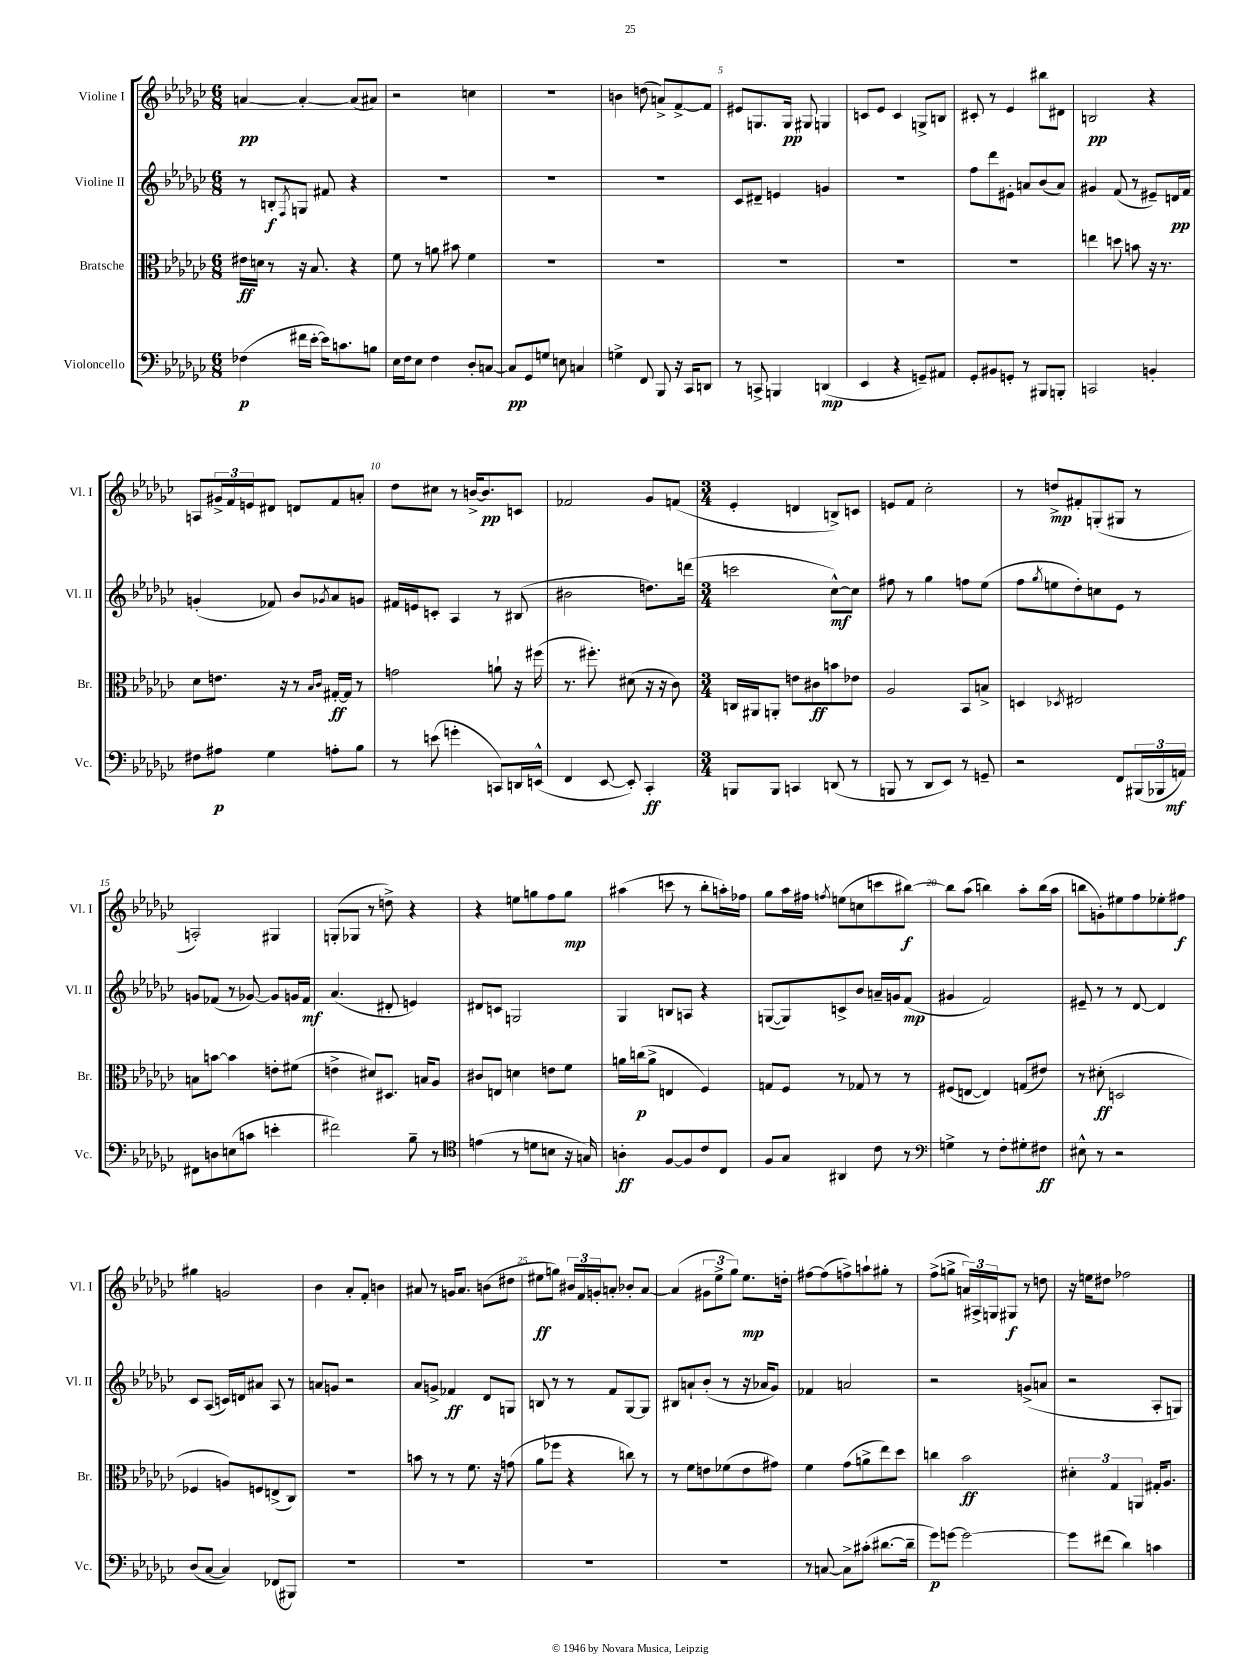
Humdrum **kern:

**kern	**kern	**kern	**kern
*staff4	*staff3	*staff2	*staff1
*clefF4	*clefC3	*clefG2	*clefG2
*k[b-e-a-d-g-c-]	*k[b-e-a-d-g-c-]	*k[b-e-a-d-g-c-]	*k[b-e-a-d-g-c-]
*M6/8	*M6/8	*M6/8	*M6/8
(4F-	16e#	8r	[4a
.	16d	.	.
.	8r	8B'	.
.	.	8qF	.
16f#	16r	8G	4a'_
[16e-'	8.B-	.	.
16e-])	.	8f#	.
8.c	.	.	.
.	4r	4r	(8a]
8B	.	.	8a#)
=	=	=	=
16E-	8f	2.r	2r
16F	.	.	.
8E-	8r	.	.
4F	8a	.	.
.	8b#	.	.
8D-'	4f	.	4cc
[8C	.	.	.
=	=	=	=
8C]	2.r	2.r	2.r
8GG-	.	.	.
8G	.	.	.
8E	.	.	.
4C	.	.	.
=	=	=	=
4G^	2.r	2.r	4b
8FF	.	.	(8dd
8BBB-	.	.	8a^)
16r	.	.	[8f^
16CC-	.	.	.
8DD	.	.	8f]
=	=	=	=
8r	2.r	8c-	8e#
8CC^	.	8d#~	8.G
4BBB	.	4e	.
.	.	.	16G
.	.	.	8G#
(4DD	.	4g	4G
=	=	=	=
4EE-	2.r	2.r	8c
.	.	.	8e-
4r	.	.	4c
8GG~)	.	.	8G^
8AA#	.	.	8B
=	=	=	=
8GG-'	2.r	8ff	8c#'
8BB#	.	8ddd-	8r
8GG'	.	8e#'	4e-
8r	.	8a	.
8BBB#	.	(8b-	8bb#
8BBB'	.	8a)	8d#
=	=	=	=
2CC	4ee	4g#	2B
.	8dd	(8f	.
.	8b	8r	.
4BB'	16r	8e#~)	4r
.	8.r	.	.
.	.	16d	.
.	.	16f	.
=	=	=	=
8F#	8d-	(4g'	8A
8A#	8.e	.	24g#^
.	.	.	24f
.	.	.	24e
4G-	.	8f-)	8d#
.	16r	.	.
.	8r	8b-	8d
.	16qqB-	.	.
.	16qqc-	8qg-	.
8A'	[16G#'	8a-	8f
.	16G#]	.	.
8B-	8r	8g	8a'
=	=	=	=
8r	2g	16f#	8dd-
.	.	16e	.
(8e	.	8c'	8cc#
4g'	.	4A-	8r
.	.	.	[16b^
.	.	.	8.b]
8CC)	8a`	8r	.
16DD	16r	(8B#	8c
(16EE^^	(16ff#	.	.
=	=	=	=
4FF	8.r	2b#	2f-
.	8.ff#')	.	.
[8EE-	.	.	.
8EE-'])	(8d#	.	.
4CC-'	16r	8.dd)	8g-
.	16r	.	.
.	8c-)	.	(8f
.	.	(16ddd	.
=	=	=	=
*M3/4	*M3/4	*M3/4	*M3/4
8BBB	16C	2ccc	4e-'
.	16AA#	.	.
8BBB	8AA'	.	.
4CC	8e	.	4d
.	8c#	.	.
(8DD	8b	[8cc-^^)	8B^)
8r	8e-	8cc-]	8c
=	=	=	=
8BBB	2A-	8ff#	8e
8r	.	8r	8f
8DD-	.	4gg-	2cc-'
8EE-)	.	.	.
8r	8BB-	8ff	.
8GG~	8B^	(8ee-	.
=	=	=	=
2r	4D	8ff	8r
.	.	8qgg-	.
.	.	8ee	8dd^
.	8qD-	.	.
.	2E#	8dd-')	8f#'
.	.	8cc	(8G'
8FF	.	8e-	8G#
(24BBB#	.	8r	8r
24BBB-	.	.	.
24AA)	.	.	.
=	=	=	=
8FF#	8B	8g	2A')
8D	[8b	(8f-	.
(8E	4b]	8r	.
8c	.	[8g-)	.
4e'	8e'	8g-]	4G#
.	(8f#	16g	.
.	.	16f-	.
=	=	=	=
2f#)	4e^	(4.a-	(8G'
.	.	.	8G-
.	8d#)	.	8r
.	8.D#	8d#'	8dd^)
8B-~	.	4e)	4r
.	16B	.	.
8r	8A-	.	.
=	=	=	=
*clefC4	*	*	*
(4e	8c#	8d#	4r
.	8E	8c	.
8r	4d	2G	8ee
8d	.	.	8gg
8B	8e	.	8ff
16r	8f	.	8gg
16G)	.	.	.
=	=	=	=
4A'	16a	4G-	(4aa#
.	(16cc	.	.
.	8a^	.	.
[8F	4E	8B	8ccc
8F]	.	8A	8r
8c-	4F)	4r	8bb-'
8C-	.	.	16aa')
.	.	.	16ff-
=	=	=	=
8F	8G	([8G	8gg-
8G-	8F	8G])	16aa-
.	.	.	16ff#
.	.	.	8qff
4AA#	8r	8c^	(8ee
.	8G-	8b-	8cc
8c-	8r	16a~	8ccc
.	.	16g	.
8r	8r	(8f	[8bb#)
=	=	=	=
*clefF4	*	*	*
4G^	(8F#	4g#	8bb#]
.	[8E	.	(8aa-
8r	4E])	2f)	4bb)
8F'	.	.	.
8G#'	(8G	.	8aa-'
8F#	8e#)	.	(16bb
.	.	.	16aa-
=	=	=	=
8E#^^	8r	8e#~	8bb
8r	(8d#'	8r	8g')
2r	2D	8r	8ee#
.	.	[8d-	8ff
.	.	4d-]	8ee-'
.	.	.	8ff#
=	=	=	=
(8D-	4F-	8c-	4gg#
[8C-	.	(8A-	.
4C-])	8A)	16c)	2g
.	.	16d	.
.	8F	8a#	.
(8FF-	(8E^	8A-	.
8BBB#)	8C-)	8r	.
=	=	=	=
2.r	2.r	8a	4b-
.	.	8g	.
.	.	2r	8a-'
.	.	.	8f'
.	.	.	4b
=	=	=	=
2.r	8b	8a-	8a#
.	8r	8g^	8r
.	8r	4f-	16g
.	.	.	8.a#
.	8.f	.	.
.	.	8d-	(8b
.	16r	.	.
.	(8g	8G	8dd#
=	=	=	=
2.r	8a-	8B	8ee#
.	8ff-	8r	8gg)
.	4r	8r	24b#
.	.	.	24f
.	.	.	24g'
.	.	8f	8a'
.	8cc)	[8G-	8b-'
.	8r	8G-]	[8a
=	=	=	=
2.r	8r	8B#	(4a]
.	8f	8a`	.
.	8e	(8b-'	12g#
.	.	.	12ee-^
.	(8f-	8r	.
.	.	.	12gg-)
.	8e	16r	8.ee-
.	.	16a-	.
.	8g#)	8g-)	.
.	.	.	16dd'
=	=	=	=
8r	4f	4f-	[8ff#
[8C	.	.	(8ff#]
8C^]	(8g-	2a	8ff^)
(8c#'	8a^	.	8aa`
[8.d#	8ee-)	.	8gg#'
.	8dd-	.	8r
16d#~]	.	.	.
=	=	=	=
8g-)	4cc	2r	(8ff^
[8g	.	.	8gg^
2g_	2b-	.	24a)
.	.	.	24A#^
.	.	.	24G
.	.	.	8G#
.	.	(8g^	8r
.	.	8a	8dd
=	=	=	=
8g]	6d#'	2r	16r
.	.	.	16ee
(8f#	.	.	8dd#
.	6G-	.	.
4d-)	.	.	2ff-
.	6AA	.	.
4c	16G#'	8A-'	.
.	8.A-	.	.
.	.	8G)	.
==	==	==	==
*-	*-	*-	*-
